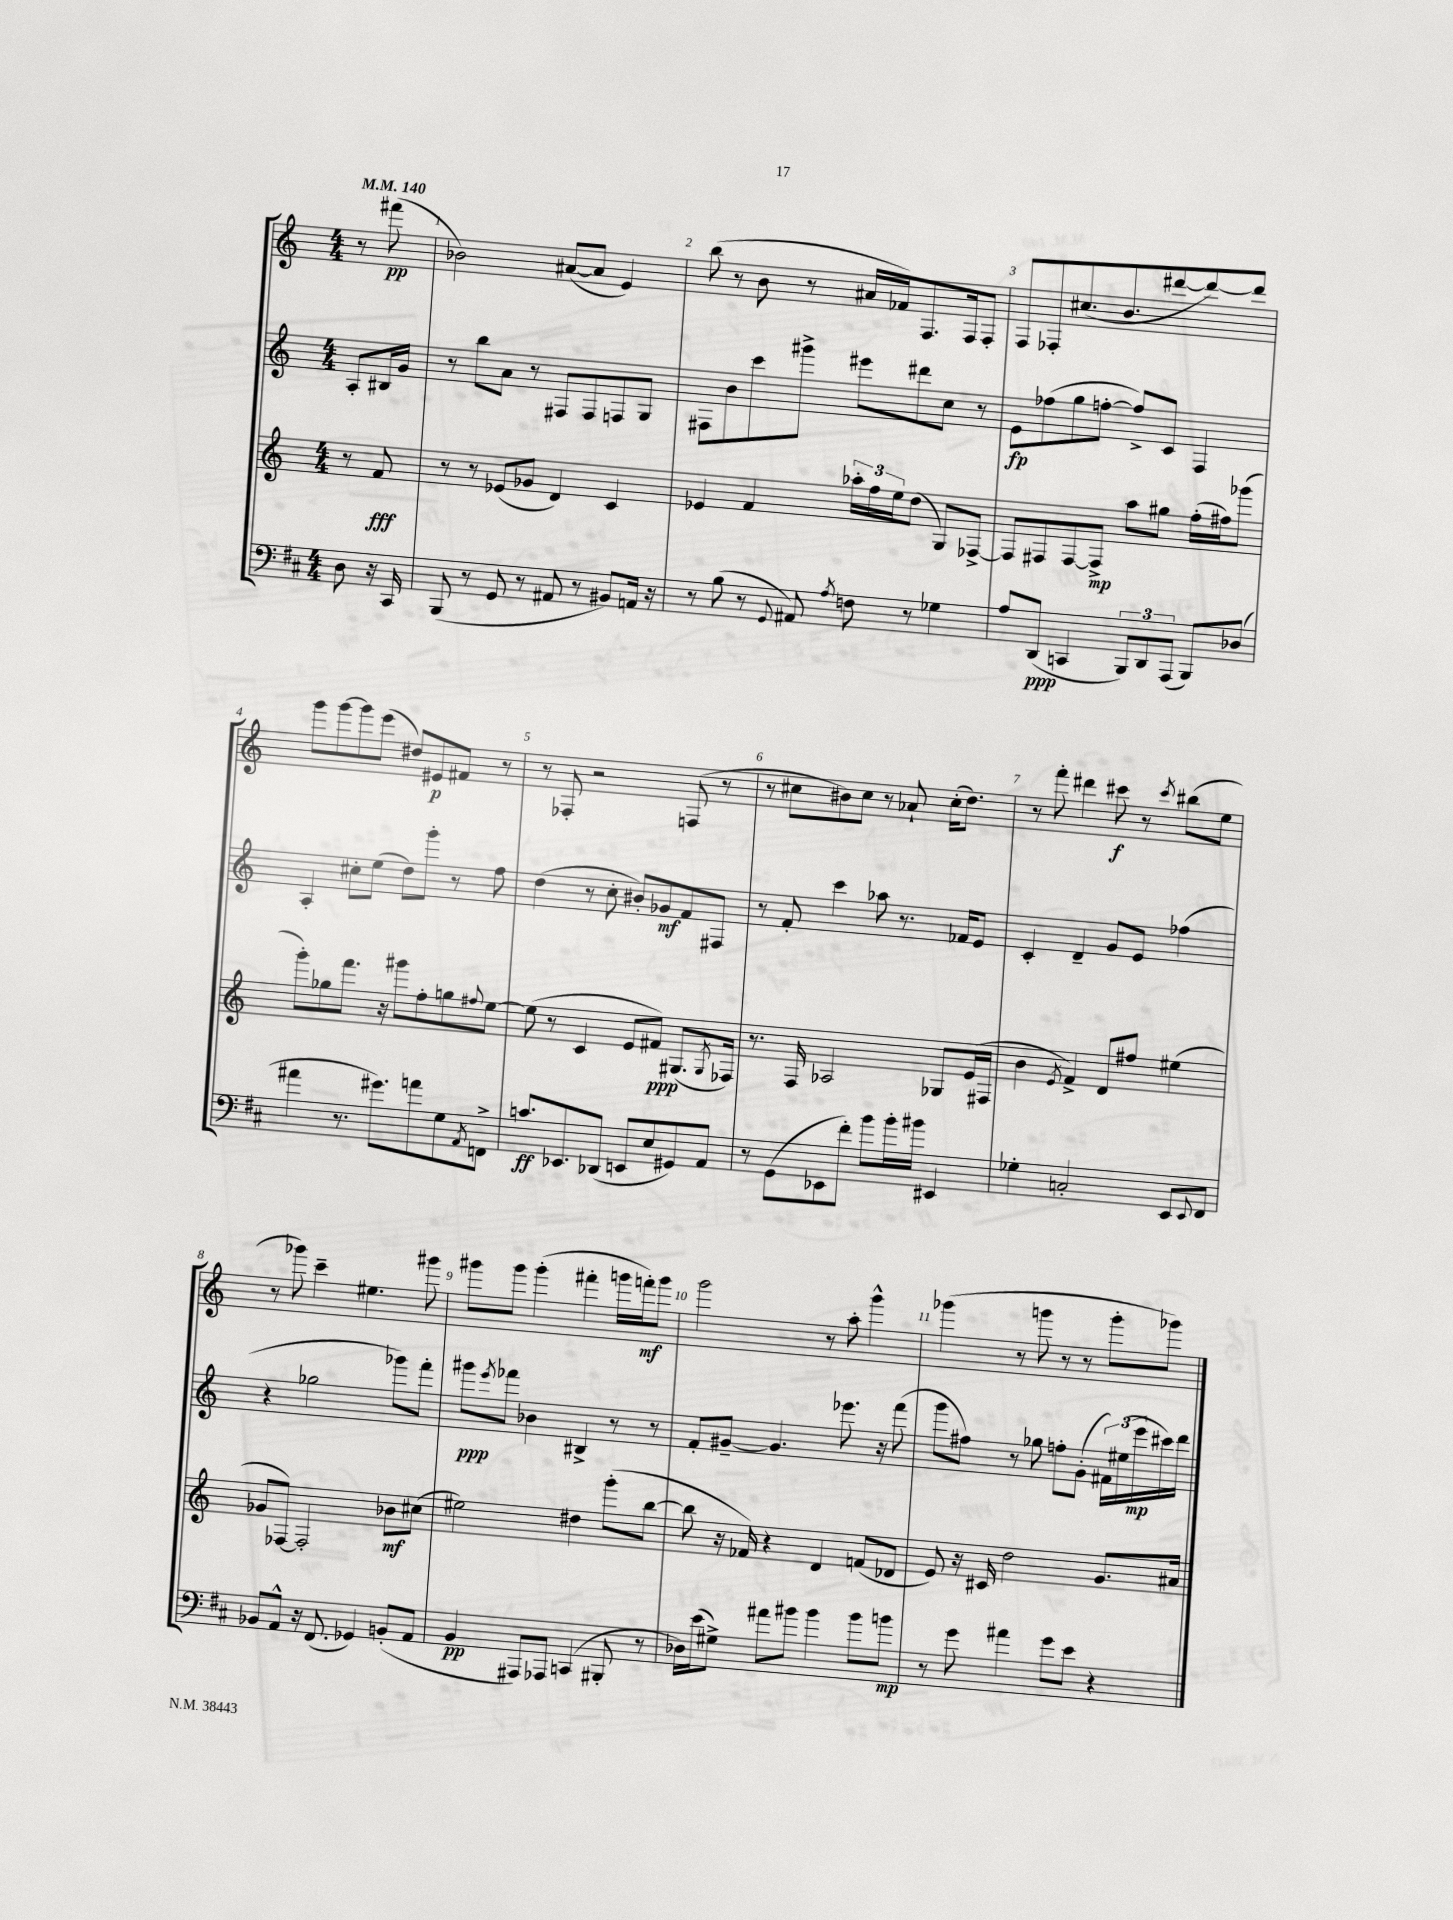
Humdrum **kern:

**kern	**kern	**kern	**kern
*staff4	*staff3	*staff2	*staff1
*clefF4	*clefG2	*clefG2	*clefG2
*k[f#c#]	*k[]	*k[]	*k[]
*M4/4	*M4/4	*M4/4	*M4/4
*MM140	*MM140	*MM140	*MM140
8D	8r	8A'	8r
16r	8f	16B#	(8fff#
16CC#	.	16g	.
=	=	=	=
(8BBB	8r	8r	2b-)
8r	8r	8bb	.
8GG	(8e-	8a	.
8r	8g-	8r	.
8AA#	4d)	8F#	([8a#
8r	.	8F#	8a#]
8BB#)	4c	8F	4e)
16AA	.	8G	.
16r	.	.	.
=	=	=	=
8r	4e-	8F#	(8bb
(8B	.	8b	8r
8r	4f	8ccc	8b
8qqGG	.	.	.
8AA#)	.	8ggg#^	8r
8qA	.	.	.
8F	24aa-'	8eee#	16a#
.	24ff	.	.
.	.	.	16f-)
.	24ee	.	.
8r	(8dd	8ddd#	8.F
4G-	8G)	8cc	.
.	.	.	16F
.	[8F-^	8r	8F'
=	=	=	=
8A	8F-]	8e	8F
(8DD	8F#	(8ff-	8F-'
4CC	[8F#	8gg	(8.cc#
.	8F#^]	[8ff'	.
.	.	.	8.b
12BBB)	8aa	8ff^])	.
12DD	.	.	.
.	8gg#	8c	[8ddd#
(12AAA	.	.	.
8BBB)	(16ff'	4F	8ddd#_)
.	16ff#)	.	.
(8D-	(8ggg-	.	8ddd#]
=	=	=	=
4a#	8ggg')	4A'	8ggg
.	8gg-	.	[8ggg
8.r	8.fff	8cc#'	8ggg]
.	.	(8ee	(8eee
8.g#)	16r	.	.
.	8ggg#	8dd)	8dd#)
8a	8ff'	8ggg'	8e#
8G	8gg	8r	8f#
8qAA	8qqff#	.	.
8FF^	[8ee	8ff	8r
=	=	=	=
8.c	(8ee]	(4dd	8r
.	8r	.	8F-'
8.EE-	.	.	.
.	4c	8r	2r
(8DD-	.	8cc'	.
8EE	8e	8b#')	.
8E	8f#)	8g-	.
8GG#)	(8.G#	8f	(8F
8AA	.	8F#	8r
.	8qG#	.	.
.	16F-)	.	.
=	=	=	=
8r	8.r	8r	8r
(8GG	.	8f'	8cc#
.	16F	.	.
8EE-	2A-	4ccc	8b#)
8f#')	.	.	8cc#
8b	.	8aa-	8r
16b'	.	8.r	8a-`
16b#	.	.	.
4EE#	8G-	.	(16cc#'
.	.	16f-	8.dd)
.	(16e	8e	.
.	16F#	.	.
=	=	=	=
4G-'	4b	4c'	8r
.	.	.	8fff'
.	8qe	.	.
2C'	4f^)	4d~	4ddd#
.	8d	8g	8ccc#
.	8ff#	8e	8r
.	.	.	8qccc#
8EE	(4ee#	(4ff-	(8bb#
8qqEE	.	.	.
8FF#	.	.	8ee
=	=	=	=
8BB-	8g-	4r	8r
8AA^^	[8F-)	.	8ggg-)
16r	2F-']	2gg-	4ccc~
(8.FF#	.	.	.
4GG-)	.	.	4.ee#
(8BB'	8b-	8ggg-)	.
8AA	(8cc#	8fff'	8ggg#
=	=	=	=
4BB	2ee#)	8ggg#	8ggg#
.	.	8qeee	.
.	.	8fff-	8ggg#
8AAA#)	.	4b-	(4ggg#'
8AAA-	.	.	.
(4CC	4dd#	4B#^	4fff#'
8BBB#'	(8ggg'	8r	16ggg
.	.	.	16fff')
8r	[8bb	8r	8ggg
=	=	=	=
16D-)	8bb]	8f'	2ggg
(16e	.	.	.
8G#^)	16r	[8g#~	.
.	16f-)	.	.
8a#	4r	4.g#]	.
8b#	.	.	.
4b#	4d	.	8r
.	.	8.eee-	8aa'
8b#	(8f	.	4ggg^^
.	.	16r	.
8b	8d-	(8fff	.
=	=	=	=
8r	8e)	8ggg	(4ggg-
8g	16r	8ff#)	.
.	16c#	.	.
4a#	2dd	8r	8r
.	.	8gg-	8ggg
8g	.	8ff'	8r
8e	.	(8g'	8r
4r	8.g	24f#)	8ggg'
.	.	(24ee#	.
.	.	24eee	.
.	.	16ccc#)	8ggg-)
.	16a#	16ddd	.
==	==	==	==
*-	*-	*-	*-
